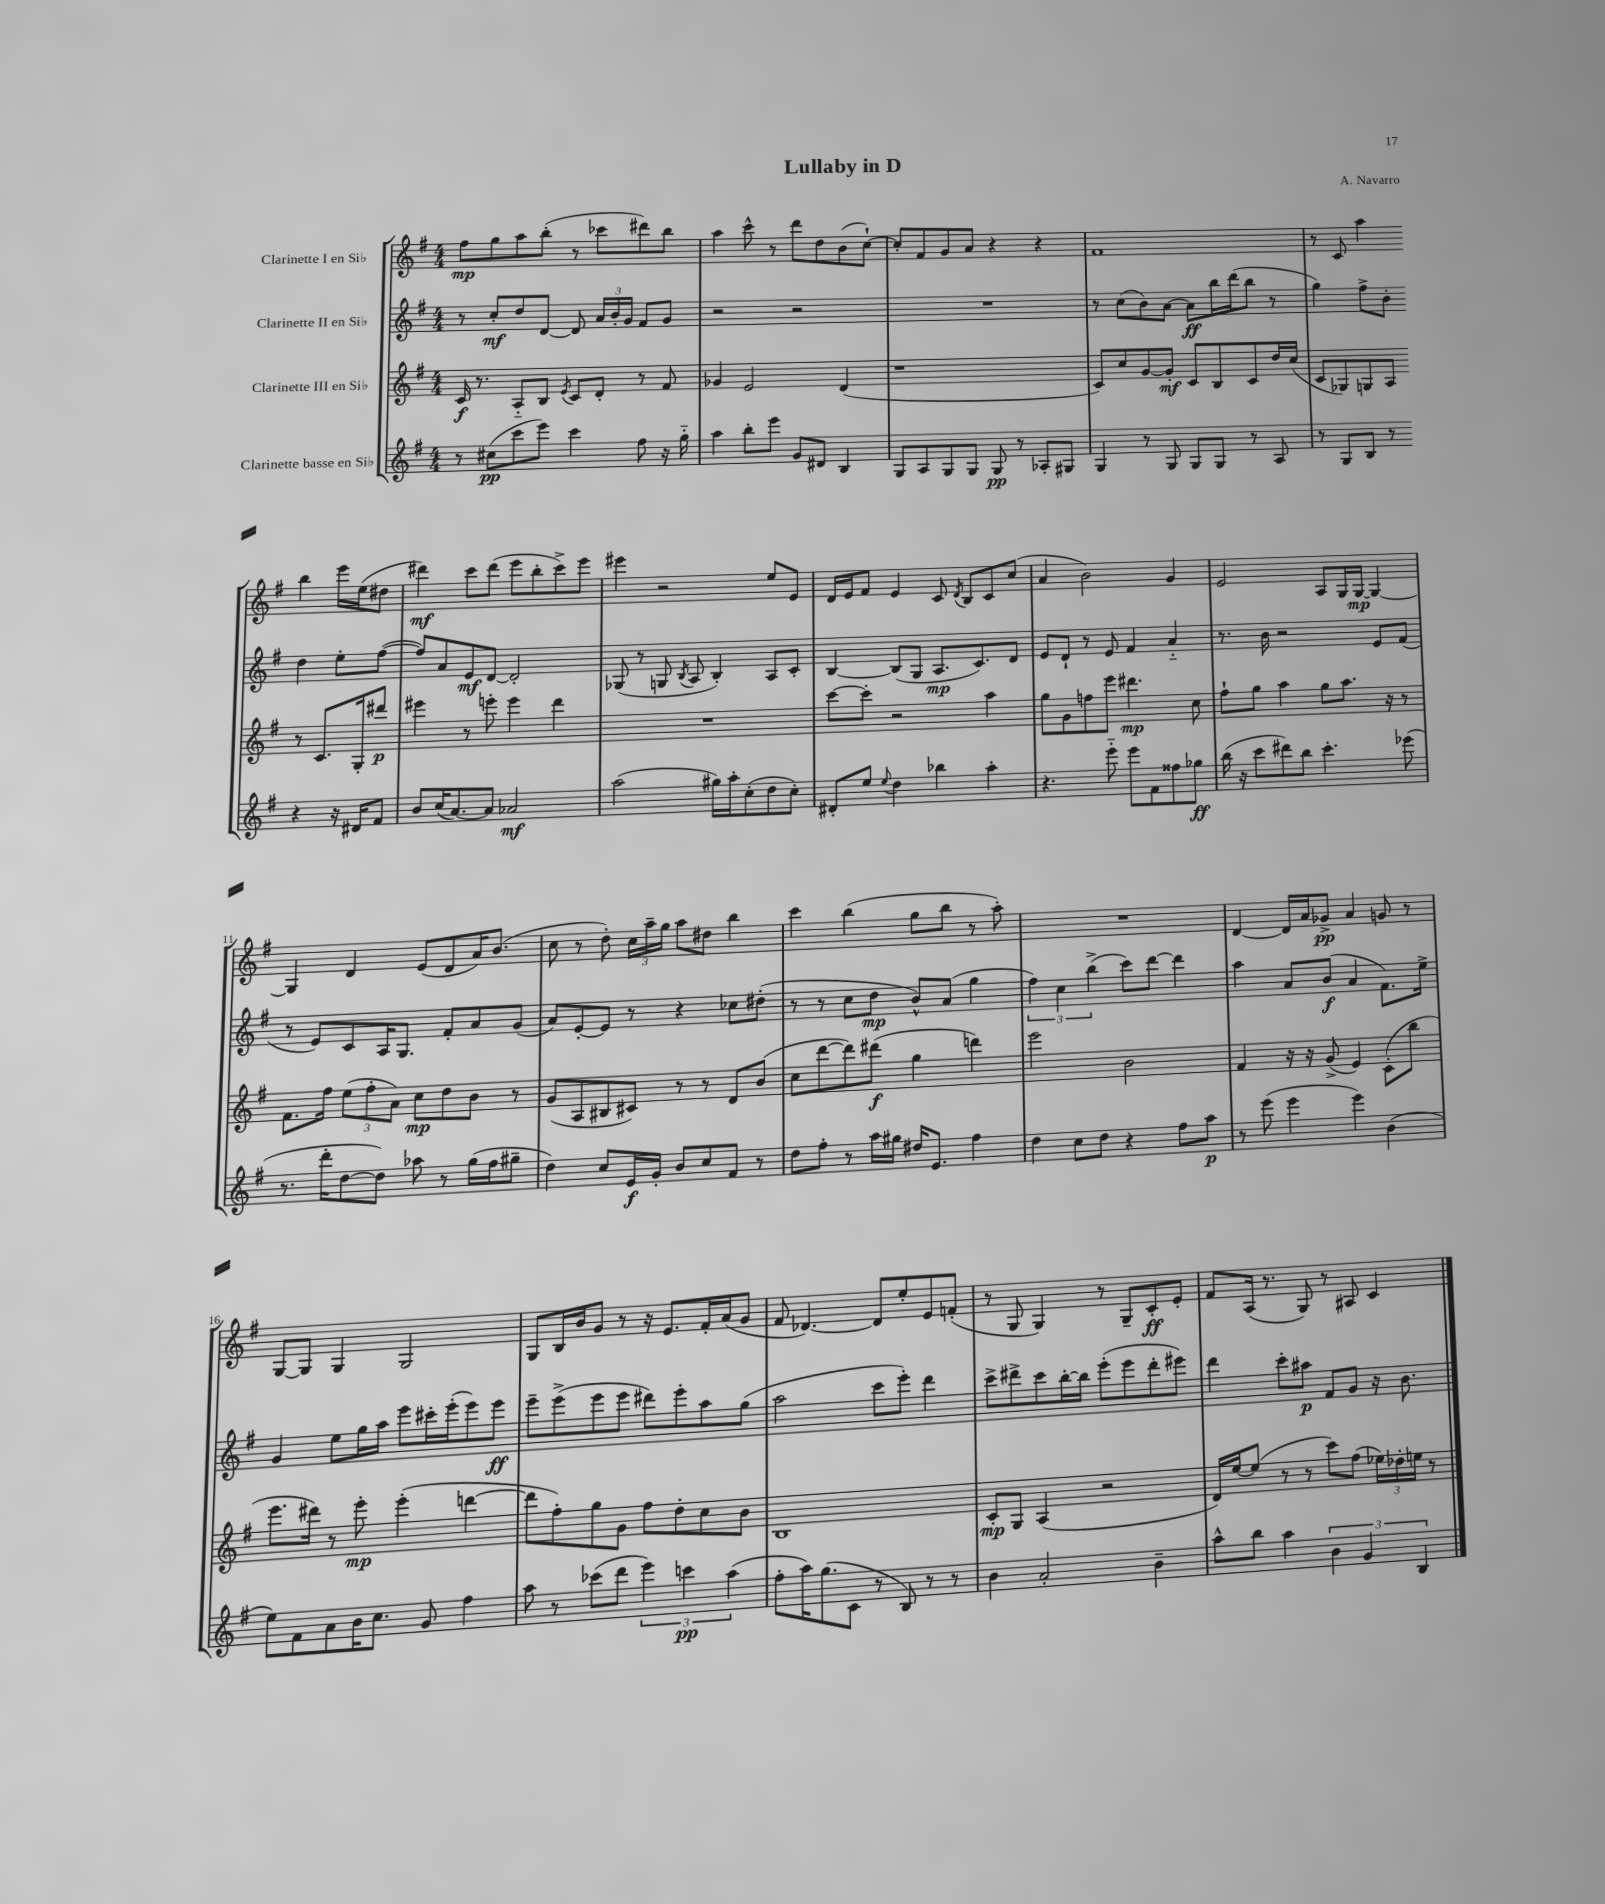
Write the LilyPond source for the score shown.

\header { title = "Lullaby in D" composer = "A. Navarro" }
<<
\new StaffGroup <<
\new Staff = "s0" \with { instrumentName = "Clarinette I en Sib" } {
    \clef treble \key g \major \numericTimeSignature \time 4/4
    \autoBeamOff fis''8[\mp g''8 a''8 b''8]-.( r8 ces'''8[ dis'''8) b''8] |
    a''4 c'''8-^ r8 d'''8[ d''8 b'8( c''8]~-!) |
    c''8[-. fis'8 g'8 a'8] r4 r4 |
    fis'1 |
    r8 c'8 a''4 b''4 e'''16[ e''16( dis''8] |
    dis'''4\mf) c'''8[ dis'''8]( e'''8[ b''8-. c'''8->) e'''8] |
    eis'''4 r2 e''8[ e'8] |
    d'16[ e'16 fis'8] e'4 c'8 \acciaccatura { d'8 } b8[ c'8 c''8]( |
    a'4 b'2) g'4 |
    e'2 a8[ g16 g16]~\mp g4~ |
    g4 d'4 e'8[( d'8 a'16) b'8.]( |
    c''8 r8 d''8-.) \tuplet 3/2 { c''16[ a''16-- g''16] } a''8[ dis''8] b''4 |
    c'''4 b''4( g''8[ b''8] r8 a''8-.) |
    R1 |
    d'4~ d'16[ a'16 ges'8]->\pp a'4 g'8 r8 |
    g8[~ g8] g4 g2 |
    g8[ b16 b'16 g'8] r8 r16 e'8.[ fis'16-. a'16( g'8] |
    fis'8 des'4.~) des'8[ e''8-. e'8 f'8]-.( |
    r8 g8 g4) r8 g8[-- c'8-.\ff e'8]-. |
    fis'8[ a16]( r8. g8) r8 ais8 c'4 \bar "|." |
}
\new Staff = "s1" \with { instrumentName = "Clarinette II en Sib" } {
    \clef treble \key g \major \numericTimeSignature \time 4/4
    \autoBeamOff r8 c''8[-.\mf d''8 d'8]~ d'8 \tuplet 3/2 { a'16[ b'16-. g'16] } fis'8[ g'8] |
    r2 r2 |
    R1 |
    r8 c''8[( b'8) a'8]~ a'8[\ff b''16 d'''16( b''8] r8 |
    g''4) fis''8[-> b'8]-. d''4 e''8[-. fis''8]~( |
    fis''8[) a'8 e'8\mf d'8]~ d'2-. |
    ges8( r8 g8 \acciaccatura { b8 } a8 b4-.) a8[ c'8]-. |
    b4~ b8[( g8] a8.[\mp c'8.) d'8] |
    e'8[ d'8]-! r8 e'8 fis'4 a'4-_ |
    r8. b'16 r2 e'8[ fis'8]( |
    r8 e'8[) c'8 a16 g8.] fis'8[-. a'8 g'8]( |
    a'8[) e'8~-. e'8] r8 r4 ces''8[ dis''8]-.( |
    r8 r8 c''8[ d''8]\mp b'8[-^) a'8]( g''4 |
    \tuplet 3/2 { fis''4) c''4 b''4->( } c'''8[) d'''8]~ d'''4 |
    a''4 a'8[ b'8]\f( a'4 fis'8.[) e''16]-> |
    g'4 e''8[ g''16 a''16] e'''8[ cis'''16-. e'''16-.( e'''8) e'''8]\ff |
    e'''8[-- e'''8->( e'''8 e'''8] dis'''8[) e'''8-. a''8 g''8]( |
    a''2 c'''8[ e'''8]-.) d'''4 |
    c'''8[-> dis'''8-> c'''8 b''16~-. b''16] e'''8[-.( e'''8 dis'''8-. eis'''8]) |
    d'''4 c'''8[-. ais''8]\p fis'8[ g'8] r16 b'8. \bar "|." |
}
\new Staff = "s2" \with { instrumentName = "Clarinette III en Sib" } {
    \clef treble \key g \major \numericTimeSignature \time 4/4
    \autoBeamOff c'16\f r8. a8[-_ b8] \acciaccatura { e'8 } c'8[ d'8]-. r8 fis'8 |
    ges'4 e'2 d'4( |
    r1 |
    c'8[) c''8 g'8~ g'8]-.\mf c'8[ b8 c'8 d''16 c''16]( |
    c'8[ ges8) g8 a8] r8 c'8.[ g16-. dis'''8]\p |
    eis'''4 r8 e'''8-. e'''4 d'''4 |
    R1 |
    c'''8[~ c'''8]-. r2 a''4 |
    g''8[ g'8 f''8 e'''8] dis'''4.\mp c''8 |
    fis''8[-! g''8] a''4 g''8[ a''8.] r16 r8 |
    fis'8.[ fis''16] \tuplet 3/2 { e''8[( fis''8-. a'8]) } c''8[\mp d''8 b'8] r8 |
    g'8[( a8 bis8 cis'8]) r8 r8 d'8[ b'8]( |
    c''8[ d'''8~ d'''8) dis'''8]\f( g''4 d'''4) |
    e'''2 b'2 |
    fis'4 r16 r16 g'8->( e'4) c'8[-.( b''8] |
    e'''8.[ dis'''16]) r8 e'''8-.\mp e'''4-.( d'''4~ |
    d'''8[ fis''8-.) g''8 g'8] fis''8[ d''8-. c''8 b'8] |
    b1 |
    c'8[-.\mp g8] a4( r2 |
    d'16[) e''16~ e''8]( r8 r8 c'''8[) fis''8]( \tuplet 3/2 { ees''16[) des''16-. e''16] } r8 \bar "|." |
}
\new Staff = "s3" \with { instrumentName = "Clarinette basse en Sib" } {
    \clef treble \key g \major \numericTimeSignature \time 4/4
    \autoBeamOff r8 cis''8[\pp( c'''8 e'''8]) c'''4 fis''8 r16 g''16-_ |
    a''4 b''8[-. e'''8] g'8[ dis'8] b4 |
    g8[ a8 g8 g8] g8\pp r8 aes8[-. gis8] |
    g4 r8 g8 g8[ g8] r8 a8 |
    r8 g8[ b8] r8 r4 r16 dis'16[ fis'8] |
    b'8[ c''16( a'8.~) a'8] aes'2\mf |
    a''2( gis''16[) a''16-. c''8-.( d''8 c''8]-.) |
    dis'8[-. e''8] \appoggiatura { e''8 } d''4 bes''4 a''4-. |
    r4. e'''8-_ e'''8[ fis'8 fisis''8 ges''8]\ff |
    b''16( r16 c'''8[ dis'''8) b''8] c'''4.-. ees'''8( |
    r8. d'''16[-. d''8~ d''8]) aes''8 r8 g''16[( fis''16 gis''8]-- |
    d''4) c''8[ e'16\f g'16]-. b'8[ c''8 fis'8] r8 |
    d''8[ fis''8]-. r8 a''16[ gis''16] dis''16[ e'8.] fis''4 |
    d''4 c''8[ d''8] r4 fis''8[ a''8]\p |
    r8 e'''8( e'''4 e'''4) b'4( |
    e''8[) fis'8 a'8 b'16 c''8.] g'8 fis''4 |
    a''8 r8 ces'''8[( d'''8] \tuplet 3/2 { e'''4) c'''4\pp a''4( } |
    fis''8[-. a''16) g''8.( c'8] r8 b8) r8 r8 |
    b'4 a'2-. b'4-- |
    a''8[-^ b''8] a''4 \tuplet 3/2 { b'4 g'4 b4 } \bar "|." |
}
>>
>>
